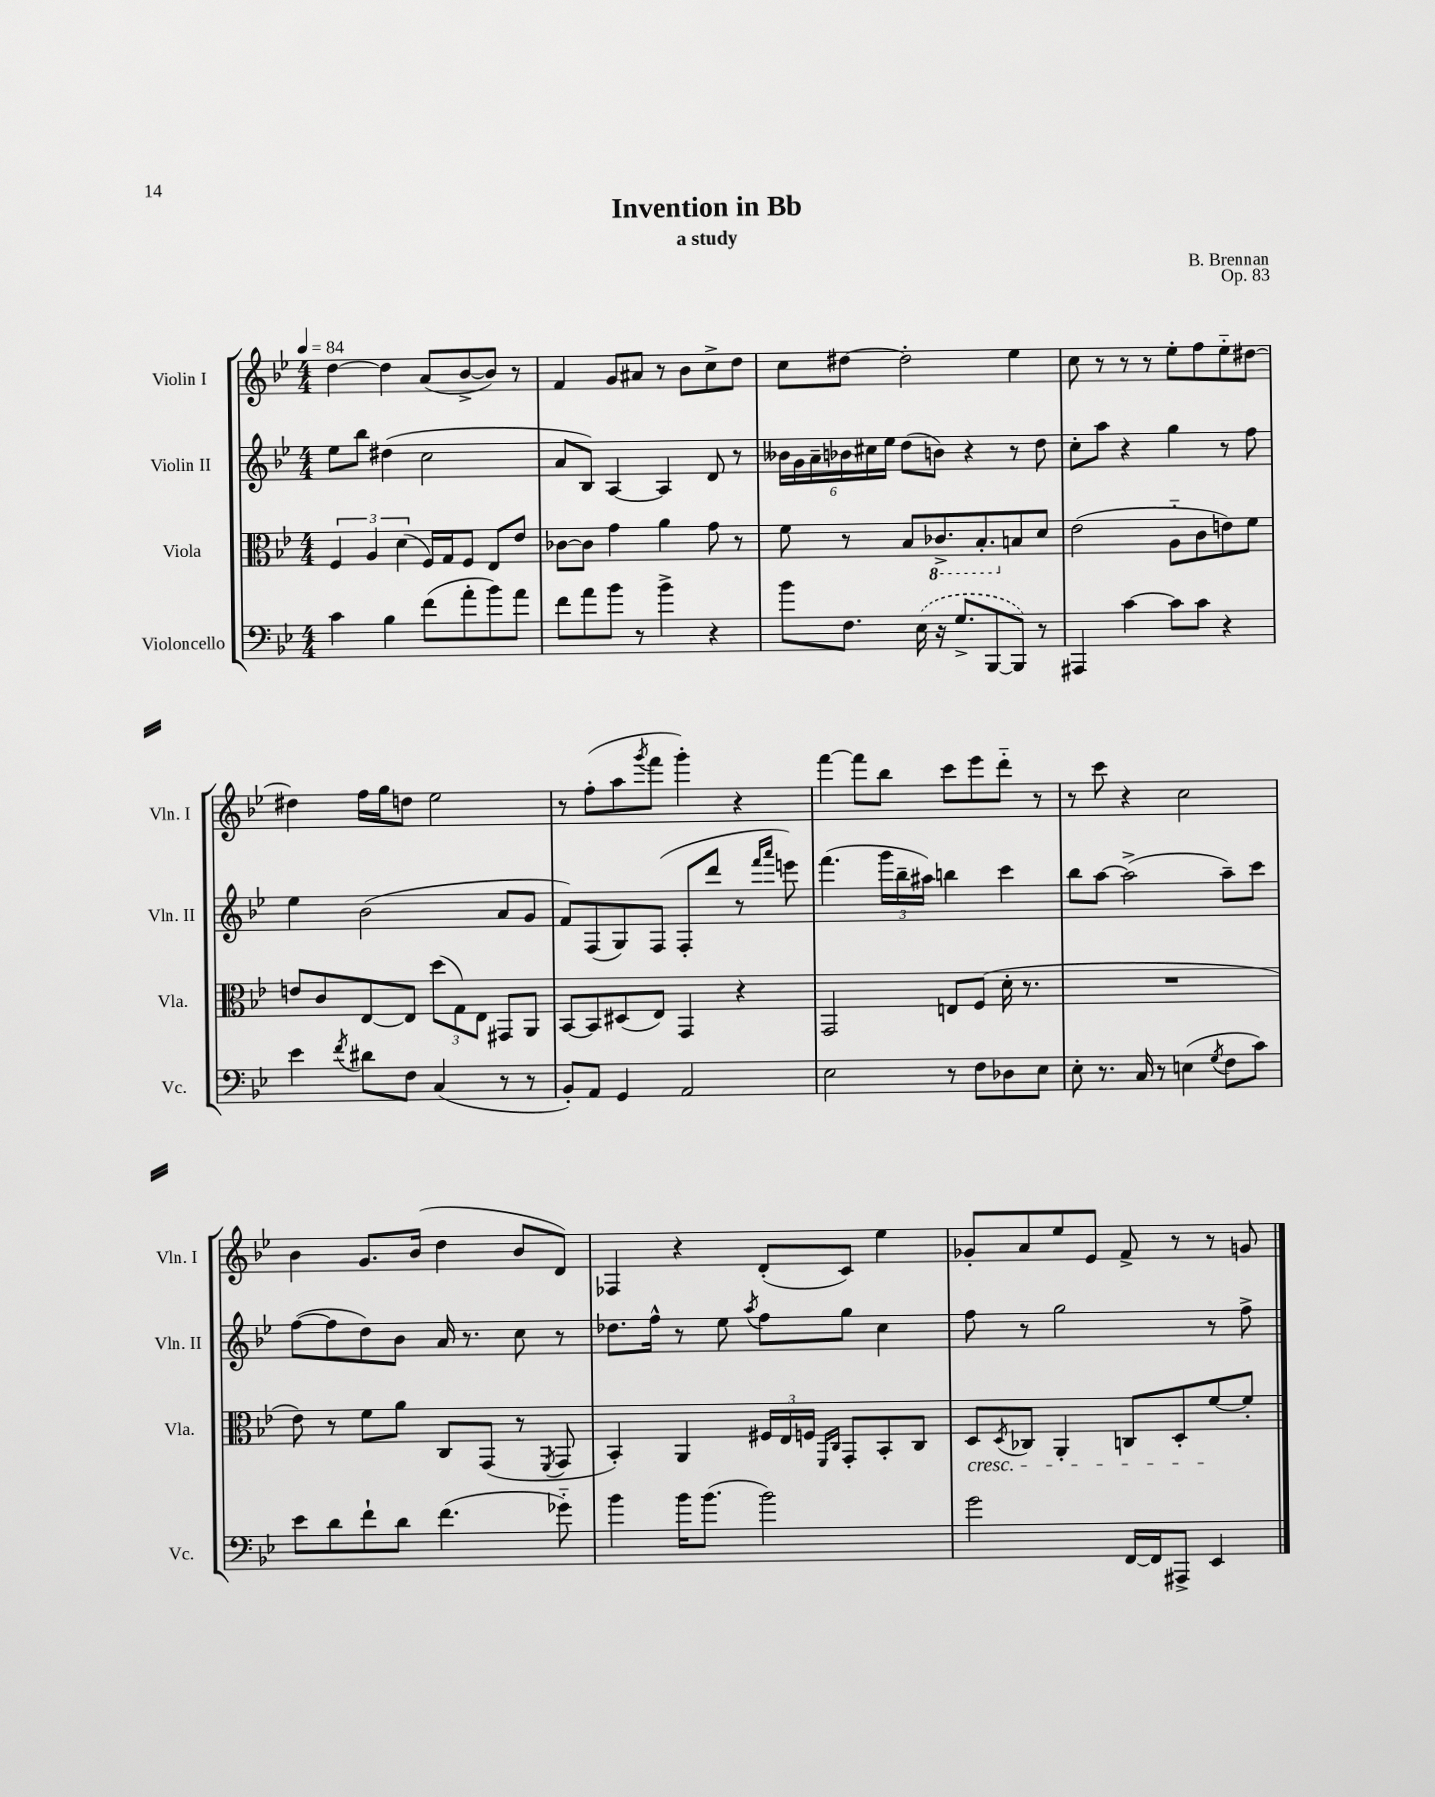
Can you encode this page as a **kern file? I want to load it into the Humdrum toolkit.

**kern	**kern	**kern	**kern
*part4	*part3	*part2	*part1
*staff4	*staff3	*staff2	*staff1
*I"Violoncello	*I"Viola	*I"Violin II	*I"Violin I
*I'Vc.	*I'Vla.	*I'Vln. II	*I'Vln. I
*clefF4	*clefC3	*clefG2	*clefG2
*k[b-e-]	*k[b-e-]	*k[b-e-]	*k[b-e-]
*M4/4	*M4/4	*M4/4	*M4/4
*MM84	*MM84	*MM84	*MM84
=1	=1	=1	=1
4c\	6F/	8ee-\L	[4dd\
.	.	8bb-\J	.
.	6A/	.	.
4B-\	.	(4dd#X\	4dd\]
.	(6d\	.	.
(8f\L	16F/LL)	2cc\	(8a/L
.	16G/J	.	.
8a'\	8F/J	.	[8b-^/
8b-\)	8E-/L	.	8b-/J])
8a\J	8e-/J	.	8r
=2	=2	=2	=2
8f\L	[8c-X\L	8a/L	4f/
8a\	8c-\J]	8B-/J)	.
8b-\J	4g\	[4A/	8g/L
8r	.	.	8a#X/J
4b-^\	4a\	4A/]	8r
.	.	.	8b-\L
4r	8g\	8d/	8cc^\
.	8r	8r	8dd\J
=3	=3	=3	=3
8b-\L	8f\	24b--X\LL	8cc\L
.	.	24g\	.
.	.	24a~\	.
8.F\J	8r	24b-X\	[8dd#X\J
.	.	24cc#X\	.
.	.	24ee-\JJ	.
.	8B-/L	(8dd\L	2dd#'\]
(16E-\	.	.	.
*	*8ba	*	*
16r	8.C-X^/	8bn\J)	.
8.G^/L	.	.	.
.	.	4r	.
.	8.BB-'/	.	.
[8BBB-/	.	.	.
*	*X8ba	*	*
8BBB-/J])	8Bn/	8r	4ee-\
8r	8d/J	8dd\	.
=4	=4	=4	=4
4AAA#X/	(2e-\	8cc'\L	8cc\
.	.	8aa\J	8r
[4c\	.	4r	8r
.	.	.	8r
8c\L]	8A\L	4gg\	8ee-'\L
8c\J	8c\	.	8ff\
4r	8en\)	8r	8ee-\
.	8f\J	8ff\	[8dd#X\J
!!LO:LB:g=z
=5	=5	=5	=5
4e-\	8en/L	4ee-\	4dd#X\]
.	8c/	.	.
8qf/	.	.	.
8d#X\L	[8E-/	(2b-\	16ff\LL
.	.	.	16gg\J
8F\J	8E-/J]	.	8ddn\J
(4C/	(12dd\L	.	2ee-\
.	12G\)	.	.
.	12E-\J	.	.
8r	8GG#X/L	8a/L	.
8r	8AA/J	8g/J	.
=6	=6	=6	=6
8BB-'/L)	[8BB-/L	8f/L)	8r
8AA/J	8BB-/]	(8F/	(8ff'\L
4GG/	(8D#X/	8G/)	8aa\
.	.	.	8qggg/
.	8E-/J)	(8F/J	8fff\J
2AA/	4GG/	8F'/L	4ggg'\)
.	.	8ddd/J	.
.	4r	8r	4r
.	.	16qqfff/LL	.
.	.	16qqaaa/JJ	.
.	.	8eeen\)	.
=7	=7	=7	=7
2E-\	2GG/	(4.fff\	[4fff\
.	.	.	8fff\L]
.	.	24ggg\LL	8bb-\J
.	.	24bb-~\	.
.	.	24aa#X\JJ)	.
8r	8En/L	4bbn\	8ccc\L
8F\L	(8F/J	.	8eee-\
8D-X\	16d'\	4ccc\	8ddd\J
.	8.r	.	.
8E-\J	.	.	8r
=8	=8	=8	=8
8E-'\	1r	8bb-\L	8r
8.r	.	[8aa\J	8ccc\
.	.	(2aa^\]	4r
16C/	.	.	.
8r	.	.	.
(4En\	.	.	2cc\
8qG/	.	.	.
8F\L	.	8aa~\L)	.
8c\J)	.	8ccc\J	.
!!LO:LB:g=z
=9	=9	=9	=9
8e-\L	8e-\)	([8ff\L	4b-\
8d\	8r	8ff\]	.
8f`\	8f\L	8dd\)	8.g/L
8d\J	8a\J	8b-\J	.
.	.	.	(16b-/Jk
(4.f\	8C/L	16a/	4dd\
.	.	8.r	.
.	(8GG/J	.	.
.	8r	8cc\	8b-/L
.	8qFF/	.	.
8g-X\)	8GG/	8r	8d/J)
=10	=10	=10	=10
4b-\	4BB-'/)	8.dd-X\L	4F-X/
.	.	16ff^^\Jk	.
16b-\KL	4AA/	8r	4r
(8.b-\J	.	.	.
.	.	8ee-\	.
.	.	8qaa/	.
2b-\)	24F#X/LL	8ff\L	(8d'/L
.	24E-/	.	.
.	24Fn/JJ	.	.
.	16qqFF/LL	.	.
.	16qqC/JJ	.	.
.	8GG'/L	8gg\J	8c/J)
.	8BB-'/	4cc\	4ee-\
.	8C/J	.	.
=11	=11	=11	=11
!	!LO:TX:b:i:t=cresc.	!	!
2g\	8D/L	8ff\	8g-X'/L
.	8qD/	.	.
.	8C-X/J	8r	8a/
.	4AA'/	2gg\	8ee-/
.	.	.	8e-/J
[16FF/LL	8Cn/L	.	8f^/
16FF/J]	.	.	.
8AAA#X^/J	8D'/	.	8r
4EE-/	[8f/	8r	8r
.	8f'/J]	8ff^\	8gn/
==	==	==	==
*-	*-	*-	*-
